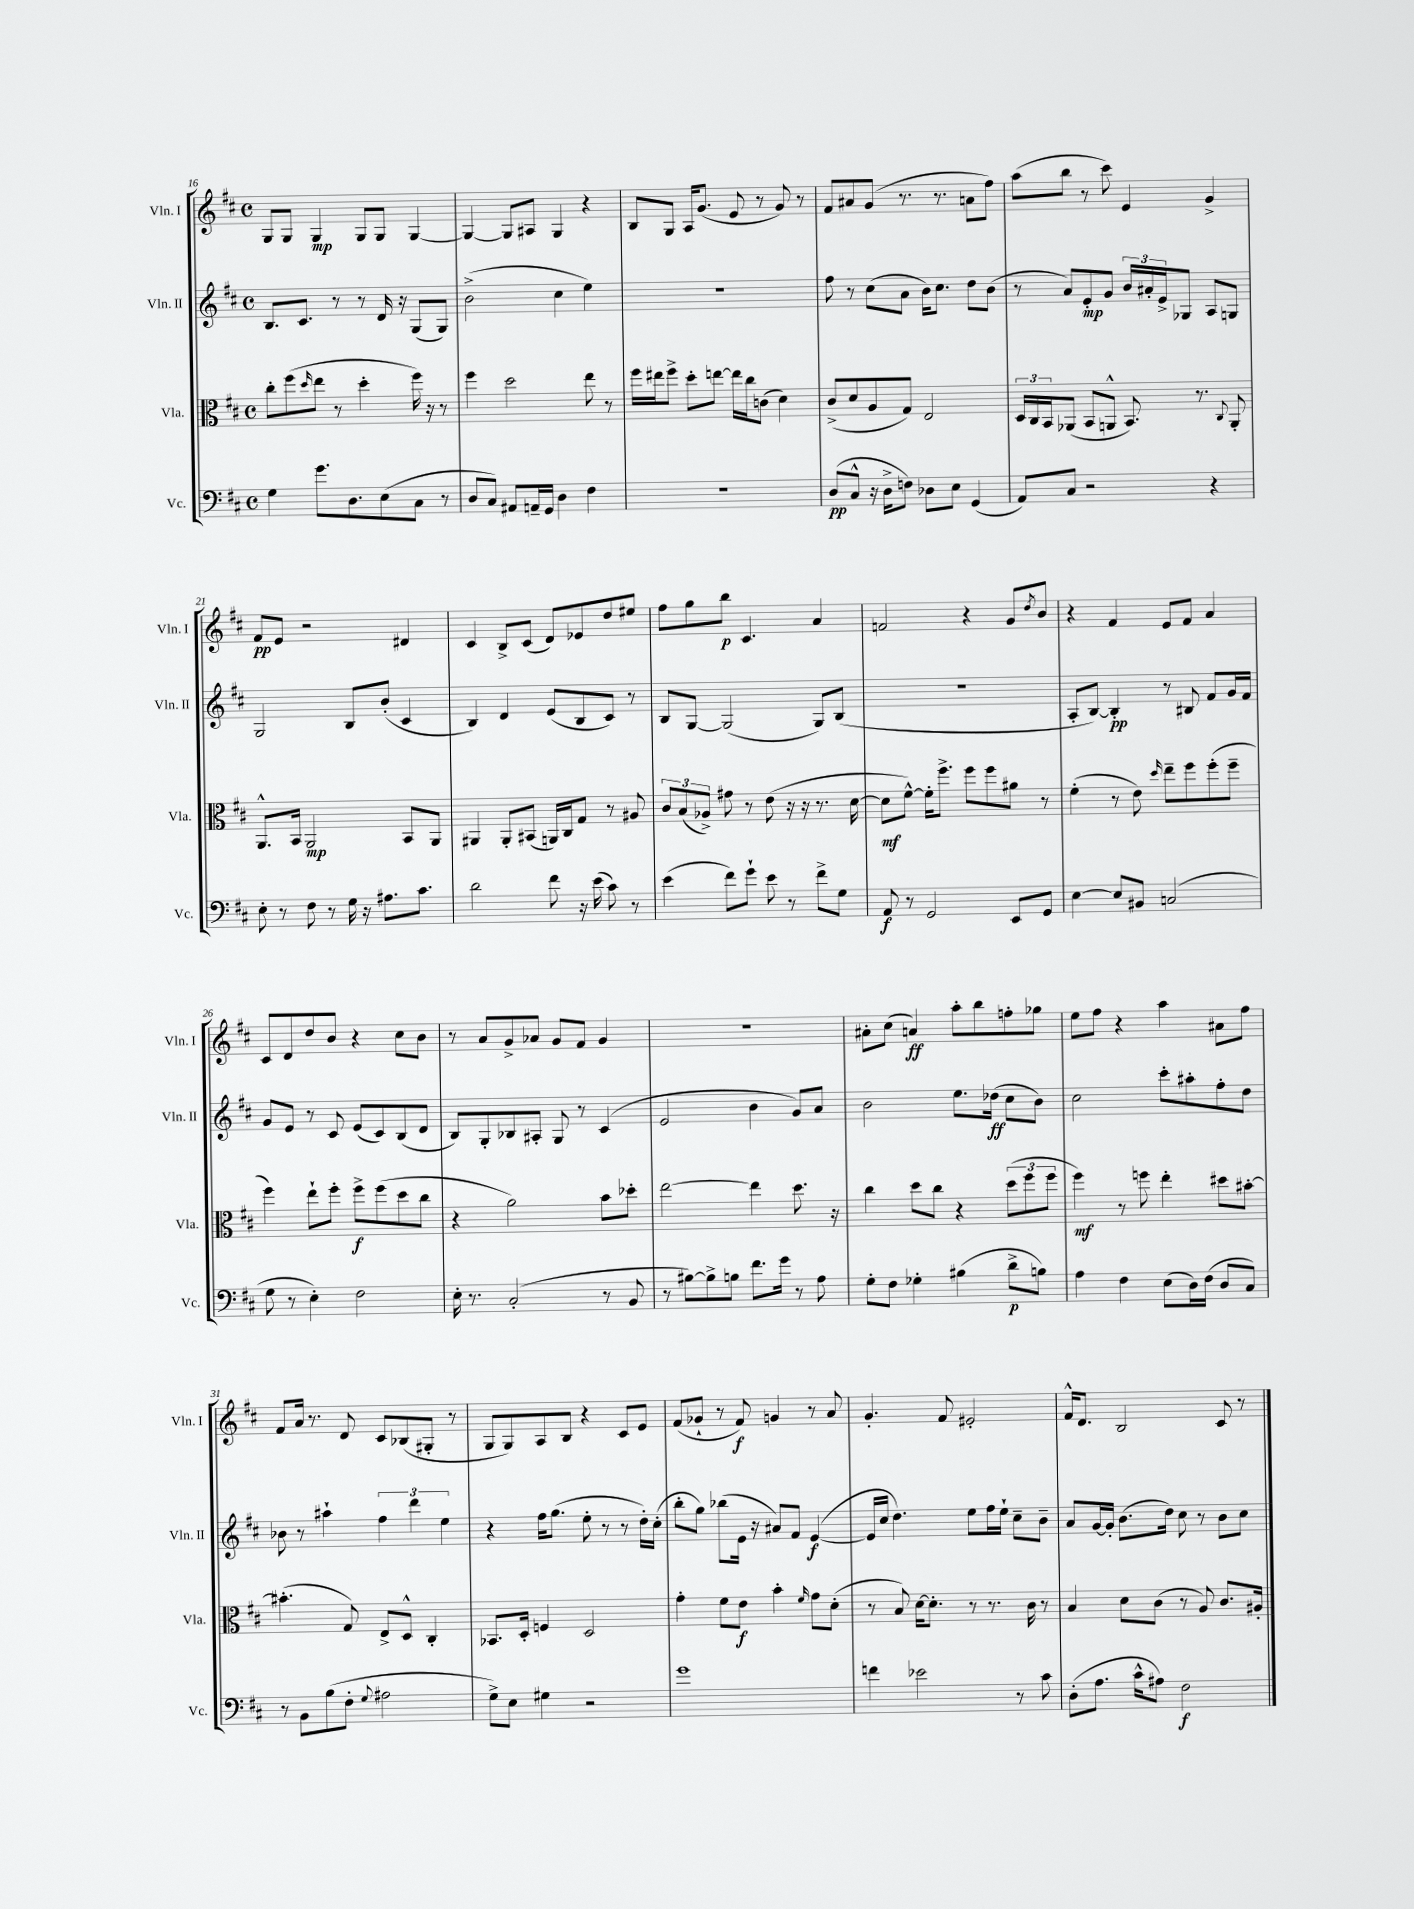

**kern	**kern	**kern	**kern
*staff4	*staff3	*staff2	*staff1
*clefF4	*clefC3	*clefG2	*clefG2
*k[f#c#]	*k[f#c#]	*k[f#c#]	*k[f#c#]
*M4/4	*M4/4	*M4/4	*M4/4
*met(c)	*met(c)	*met(c)	*met(c)
4G	8cc#'	8.B	8G
.	(8ff#	.	8G
.	.	8.c#	.
.	16qqdd	.	.
8.g	8ee	.	4G
.	8r	8r	.
8.D	.	.	.
.	4dd'	8r	8G
(8E	.	16d	8G
.	.	16r	.
8C#	16ff#)	(8G	[4G
.	16r	.	.
8r	8r	8G)	.
=	=	=	=
8D	4ff#	(2b^	4G_
8C#)	.	.	.
8AA#	2dd	.	8G]
16AA~	.	.	8A#
16GG	.	.	.
4D	.	4cc#	4G
4F#	8ee	4ee)	4r
.	8r	.	.
=	=	=	=
1r	16ff#	1r	8B
.	16ee#	.	.
.	8ff#^	.	8G
.	8dd'	.	16A
.	.	.	(8.g
.	[8ee	.	.
.	16ee]	.	8e
.	16cc#	.	.
.	(8c	.	8r
.	4d)	.	8g)
.	.	.	8r
=	=	=	=
(8D	(8c#^	8ff#	8f#
8C#^^	8d	8r	8a#
16r	8A	(8cc#	(8g
16D^	.	.	.
8F)	8G)	8a	8.r
8D-	2E	16b)	.
.	.	8.cc#	8.r
8E	.	.	.
(4GG	.	8dd	8a
.	.	(8b	8ff#)
=	=	=	=
8AA)	24D	8r	(8aa
.	24C#	.	.
.	24BB	.	.
8C#	(8AA-	8a)	8bb
2r	8BB	8e'	8r
.	8AA^^	8g	8ccc#)
.	8.BB)	24b	4e
.	.	24a#'	.
.	.	24e^	.
.	.	8G-	.
.	8.r	.	.
4r	.	8A	4g^
.	8qqC#	.	.
.	8AA'	8G	.
=	=	=	=
8E'	8.AA^^	2G	8f#
8r	.	.	8e
.	16BB	.	.
8F#	2AA	.	2r
8r	.	.	.
16G	.	8B	.
16r	.	.	.
8.A#	.	(8b'	.
.	8BB	4c#	4d#
8.c#	.	.	.
.	8AA	.	.
=	=	=	=
2d	4AA#	4B)	4c#
.	8AA#'	4d	8B^
.	(8BB#	.	(8c#
8f#	16AA)	(8e	8d)
.	16C#	.	.
16r	8G	8B	8e-
(16e	.	.	.
8c#)	8r	8c#)	8dd
8r	8A#	8r	8ee#
=	=	=	=
(4e	12c#	8B	8ff#
.	(12B	.	.
.	.	[8G	8gg
.	12A-^)	.	.
8f#)	8g#	(2G]	8bb
8g`	8r	.	4.c#
8e	(8e	.	.
8r	16r	.	.
.	16r	.	.
8f#^	8.r	8G)	4a
8G	.	(8B	.
.	[16d	.	.
=	=	=	=
8AA	8d]	1r	2f
8r	[8f#^^)	.	.
2GG	16f#']	.	.
.	8.ff#^	.	.
.	8ff#	.	4r
.	8ff#	.	.
8EE	8a#	.	8g
.	.	.	8qdd
8GG	8r	.	8b
=	=	=	=
[4E	(4f#'	8A'	4r
.	.	[8B)	.
8E]	8r	4B']	4f#
8BB#	8e)	.	.
.	16qqdd	.	.
(2C	8ee~	8r	8e
.	8ff#	8B#	8f#
.	(8ff#'	8f#	4a
.	8ff#~	16g	.
.	.	16f#	.
=	=	=	=
8G	4ff#)	8g	8c#
8r	.	8e	8d
4E')	8ee`	8r	8dd
.	8ff#'	8c#	8b
2F#	8ff#^	(8e	4r
.	(8ff#	8c#)	.
.	8dd	(8B	8cc#
.	8cc#	8d	8b
=	=	=	=
16E'	4r	8B)	8r
8.r	.	.	.
.	.	8G'	8a
(2C#'	2a)	8B-	8g^
.	.	8A#'	8a-
.	.	8G	8g
.	.	8r	8f#
8r	8b	(4c#	4g
8BB	8dd-'	.	.
=	=	=	=
8r	[2ee	2e	1r
[8B#)	.	.	.
8B#^]	.	.	.
8B	.	.	.
8.f#	4ee]	4b	.
16g	.	.	.
8r	8.dd	8g)	.
8A	.	8a	.
.	16r	.	.
=	=	=	=
8G'	4cc#	2b	8a#'
8F#	.	.	(8cc#
4G-'	8dd	.	4a)
.	8cc#	.	.
(4B#	4r	8.ee	8aa'
.	.	.	8bb
.	.	(16dd-	.
8d^	(12dd	8cc#	8ff'
.	12ff#	.	.
8B)	.	8b)	8gg-
.	12ff#	.	.
=	=	=	=
4A	4ff#)	2cc#	8ee
.	.	.	8ff#
4F#	8r	.	4r
.	8ff	.	.
(8E	4ee'	8ccc#'	4aa
16D)	.	8aa#'	.
(16F#	.	.	.
8D	8dd#	8ff#'	8a#
8C#)	[8b#'	8dd	8ff#
=	=	=	=
8r	(4.b#']	8b-	8f#
8BB	.	8r	16a
.	.	.	8.r
(8B	.	4aa#`	.
8F#'	8G)	.	8d
8qqG	.	.	.
2A#	8E^	6ff#	8c#
.	8D^^	.	(8B-
.	.	6ddd	.
.	4C#'	.	8G#'
.	.	6ee	.
.	.	.	8r
=	=	=	=
8G^)	8.BB-	4r	8G
8E	.	.	8G)
.	16D'	.	.
4G#	4F	16ff#	8A
.	.	(8.gg	.
.	.	.	8B
2r	2D	8ee'	4r
.	.	8r	.
.	.	8r	8c#
.	.	16dd')	8e
.	.	(16cc#'	.
=	=	=	=
1g	4g'	8bb'	(8f#
.	.	8gg)	8g-`
.	8f#	(8bb-	8r
.	8e	16e	8f#)
.	.	16r	.
.	4b'	8a#)	4g
.	.	8f#	.
.	16qqf#	.	.
.	8g	([4e	8r
.	(8d'	.	8a
=	=	=	=
4f	8r	16e]	4.g'
.	.	16cc#	.
.	8B)	4.dd)	.
2e-	[16d	.	.
.	8.d']	.	.
.	.	.	8f#
.	8r	8ee	2e#'
.	8.r	16ff#	.
.	.	16ee`	.
8r	.	8cc#~	.
.	16c#	.	.
8c#	8r	8b~	.
=	=	=	=
(8D'	4B	8a	16f#^^
.	.	.	8.d
8.A	.	[16g	.
.	.	16g']	.
.	8d	(8.b	2B
16c#^^	.	.	.
8A#)	(8c#	.	.
.	.	16dd)	.
2F#	8r	8cc#	.
.	8A)	8r	.
.	8.c#	8b	8c#
.	.	8cc#	8r
.	16A#'	.	.
==	==	==	==
*-	*-	*-	*-
